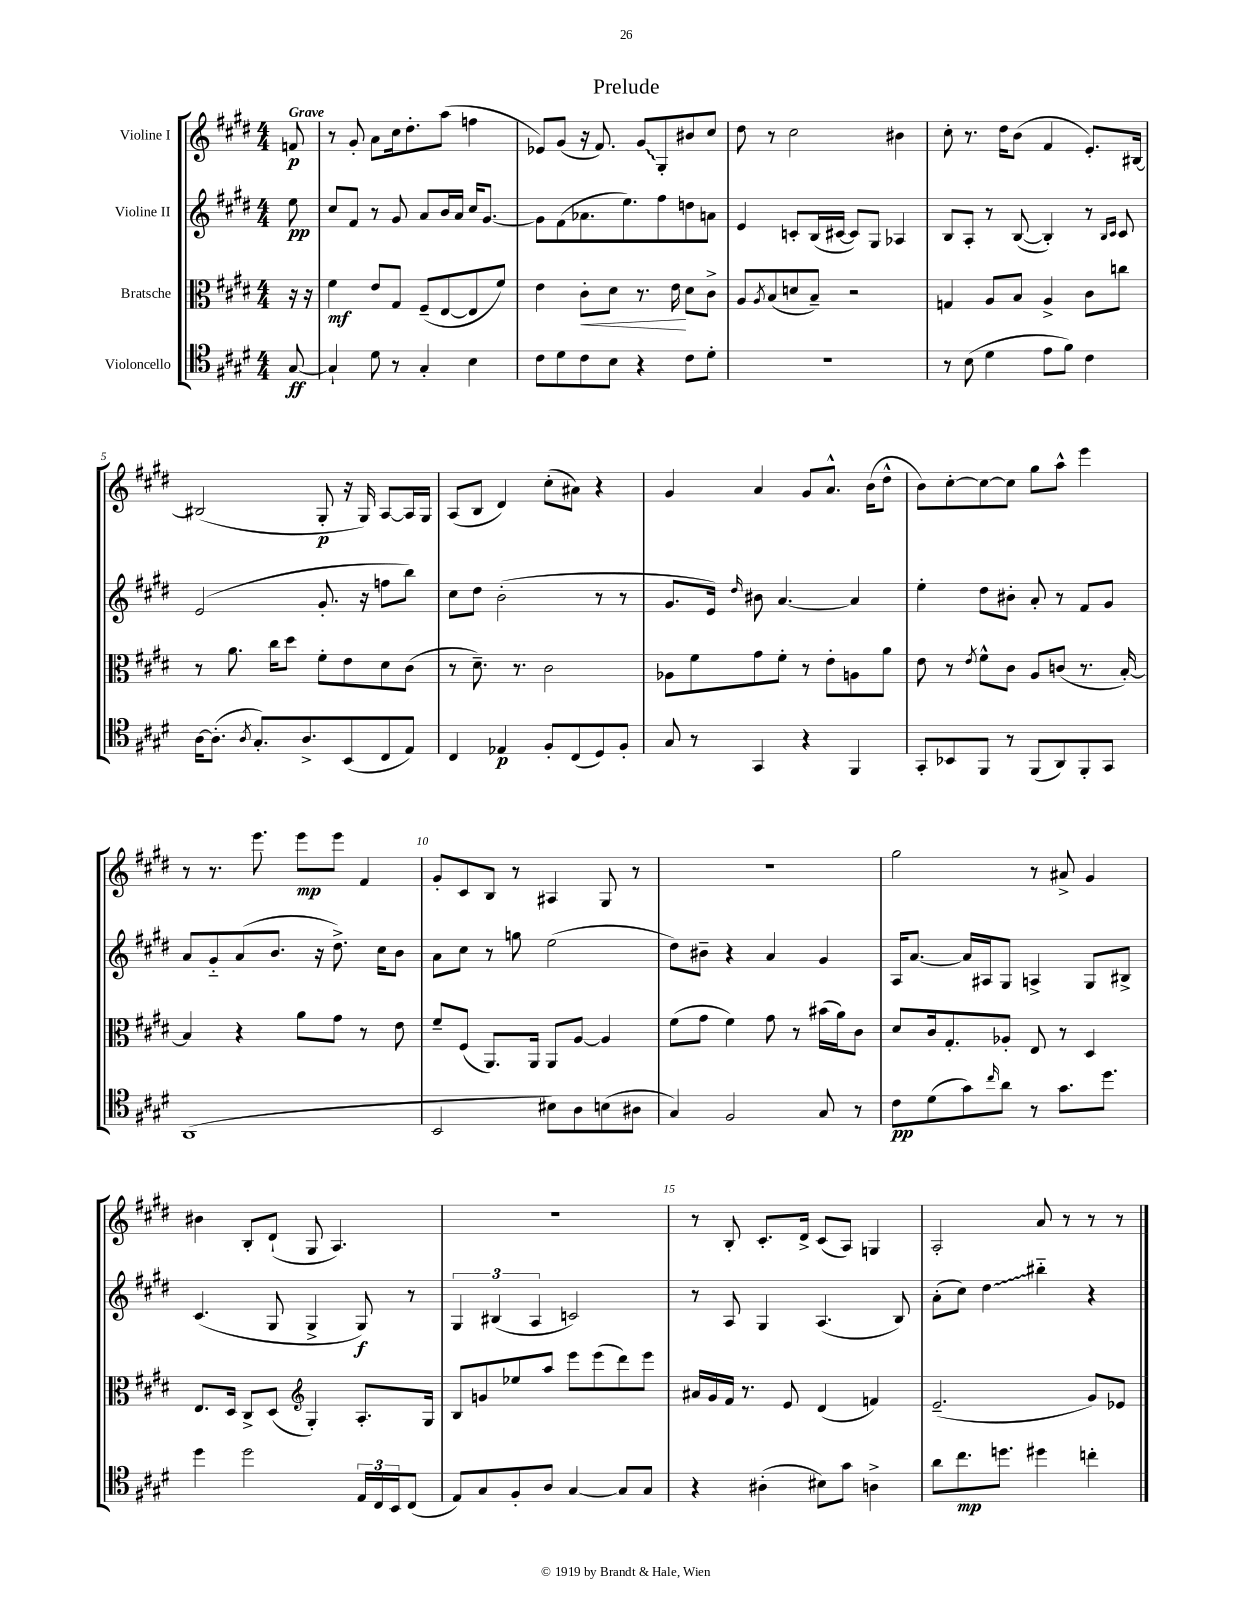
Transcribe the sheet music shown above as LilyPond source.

\header { title = "Prelude" }
<<
\new StaffGroup <<
\new Staff = "s0" \with { instrumentName = "Violine I" } {
    \clef treble \key e \major \numericTimeSignature \time 4/4 \partial 8 \tempo "Grave"
    f'8\p |
    r8 gis'8-. a'8 cis''16 dis''8.-. a''8( f''4 |
    ees'8) gis'8( r16 fis'8.) \once \override Glissando.style = #'zigzag gis'8\glissando gis8-. bis'8 cis''8 |
    dis''8 r8 cis''2 bis'4 |
    cis''8-. r8. dis''16 b'8( fis'4 e'8.-.) bis16~ |
    bis2( gis8-.\p r16 gis16) a8~ a16 gis16 |
    a8( b8 dis'4) cis''8-.( ais'8) r4 |
    gis'4 a'4 gis'8 a'8.-^ b'16( dis''8-^ |
    b'8) cis''8~-. cis''8~ cis''8 gis''8 a''8-^ e'''4 |
    r8 r8. e'''8. e'''8\mp e'''8 fis'4 |
    gis'8-. cis'8 b8 r8 ais4 gis8 r8 |
    R1 |
    gis''2 r8 ais'8-> gis'4 |
    bis'4 b8-. dis'8-!( gis8 a4.) |
    R1 |
    r8 b8-. cis'8.-. dis'16-> cis'8( a8) g4 |
    a2-. a'8 r8 r8 r8 \bar "|." |
}
\new Staff = "s1" \with { instrumentName = "Violine II" } {
    \clef treble \key e \major \numericTimeSignature \time 4/4 \partial 8
    e''8\pp |
    cis''8 fis'8 r8 gis'8 a'8 b'16 a'16 cis''16 gis'8.~ |
    gis'8 fis'8( aes'8. e''8.) fis''8 d''8 a'8 |
    e'4 c'8-. b16( cis'16~ cis'8) gis8 aes4 |
    b8 a8-. r8 b8~( b4-.) r8 \grace { b16 cis'16 } cis'8 |
    e'2( gis'8.-. r16 f''8 b''8) |
    cis''8 dis''8 b'2-.( r8 r8 |
    gis'8. e'16) \grace { dis''16 } bis'8 a'4.~ a'4 |
    e''4-. dis''8 bis'8-. a'8-. r8 fis'8 gis'8 |
    a'8 gis'8-_ a'8( b'8. r16 dis''8.->) cis''16 b'8 |
    a'8 cis''8 r8 g''8 e''2( |
    dis''8) bis'8-- r4 a'4 gis'4 |
    a16 a'8.~ a'16 ais16 gis8 a4-> gis8 bis8-> |
    cis'4.( gis8 gis4-> gis8\f) r8 |
    \tuplet 3/2 { gis4 bis4( a4 } c'2) |
    r8 a8 gis4 a4.( b8) |
    a'8-.( cis''8) \once \override Glissando.style = #'zigzag dis''4\glissando bis''4-_ r4 \bar "|." |
}
\new Staff = "s2" \with { instrumentName = "Bratsche" } {
    \clef alto \key e \major \numericTimeSignature \time 4/4 \partial 8
    r16 r16 |
    fis'4\mf e'8 gis8 fis8--( e8~ e8 fis'8) |
    e'4 cis'8-.\< dis'8 r8. e'16\! dis'8 cis'8-> |
    a8 \acciaccatura { a8 } b8( d'8 b8--) r2 |
    g4 a8 b8 a4-> cis'8 c''8 |
    r8 a'8. cis''16 dis''8 fis'8-. e'8 dis'8 cis'8( |
    r8 dis'8.--) r8. cis'2 |
    aes8 fis'8 gis'8 fis'8-. r8 e'8-. a8 a'8 |
    e'8 r8 \acciaccatura { e'8 } fis'8-^ cis'8 a8 c'8( r8. b16~-.) |
    b4 r4 a'8 gis'8 r8 e'8 |
    fis'8-- fis8( a,8.) a,16 a,8 a8~ a4 |
    fis'8( gis'8 fis'4) gis'8 r8 bis'16( a'16) cis'8 |
    dis'8 cis'16 gis8.-. aes8-. e8 r8 dis4 |
    e8. dis16 cis8-> dis8( \clef treble gis4-.) a8.-. gis16 |
    b8 g'8 ees''8 a''8 e'''8 e'''8( dis'''8) e'''8 |
    ais'16 gis'16 fis'16 r8. e'8 dis'4( f'4) |
    e'2.--( gis'8) ees'8 \bar "|." |
}
\new Staff = "s3" \with { instrumentName = "Violoncello" } {
    \clef tenor \key e \major \numericTimeSignature \time 4/4 \partial 8
    gis8~\ff |
    gis4-! dis'8 r8 gis4-. b4 |
    cis'8 dis'8 cis'8 b8 r4 cis'8 dis'8-. |
    R1 |
    r8 b8( dis'4 e'8 fis'8) cis'4 |
    a16~ a8.-.( \acciaccatura { a8 } gis8.-.) a8.-> b,8( cis8 e8) |
    cis4 ees4\p fis8-. cis8( dis8) fis8-. |
    gis8 r8 gis,4 r4 fis,4 |
    gis,8-. bes,8 fis,8 r8 fis,8( a,8) fis,8-. gis,8 |
    a,1( |
    b,2 bis8) a8 b8( ais8 |
    gis4) fis2 gis8 r8 |
    cis'8\pp dis'8( gis'8) \grace { cis''16 } a'8 r8 gis'8. dis''8. |
    dis''4 dis''2 \tuplet 3/2 { e16 cis16 b,16 } cis8( |
    e8) gis8 fis8-. a8 gis4~ gis8 gis8 |
    r4 ais4-.( bis8) gis'8 a4-> |
    a'8 cis''8.\mp d''8. dis''4 c''4-. \bar "|." |
}
>>
>>
\layout { \context { \Score \override BarNumber.break-visibility = ##(#f #t #t) barNumberVisibility = #(every-nth-bar-number-visible 5) } }
